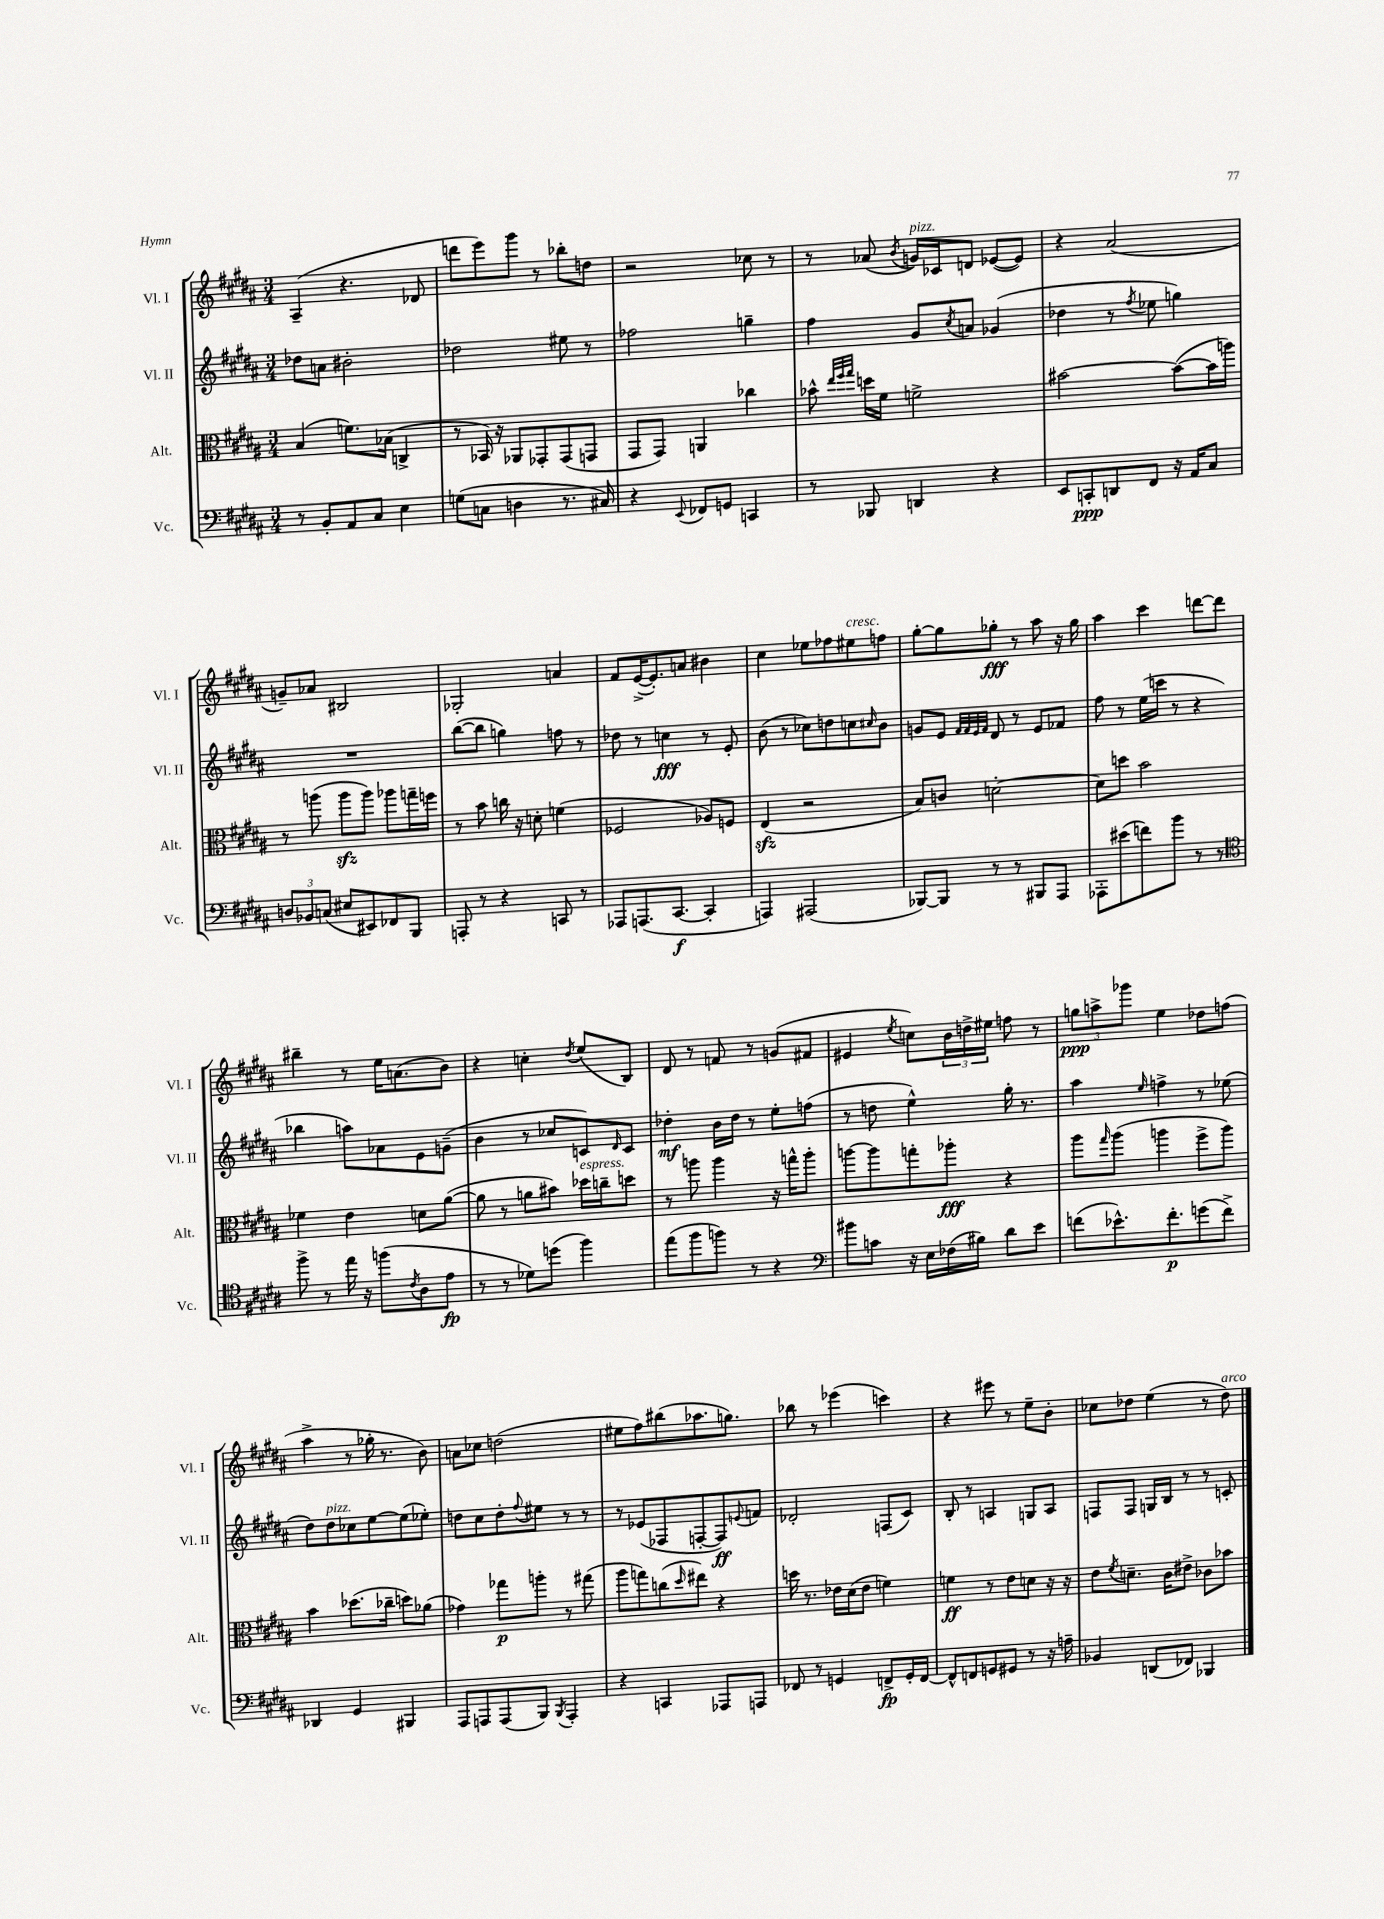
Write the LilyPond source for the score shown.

<<
\new StaffGroup <<
\new Staff = "s0" \with { instrumentName = "Vl. I" shortInstrumentName = "Vl. I" } {
    \clef treble \key b \major \numericTimeSignature \time 3/4
    ais4--( r4. des'8 |
    d'''8 e'''8) gis'''8 r8 bes''8-. d''8 |
    r2 ces''8 r8 |
    r8 aes'8( \acciaccatura { b'8 } g'16^\markup { \italic "pizz." }) ces'16 d'8 ees'8~( ees'8) |
    r4 ais'2( |
    g'8--) aes'8 bis2 |
    ges2-. a'4 |
    fis'8 e'16~->( e'8.-.) a'8 bis'4 |
    cis''4 ees''8 fes''8 eis''8^\markup { \italic "cresc." } f''8 |
    gis''8~-. gis''8 ges''8-.\fff r8 ais''8 r16 ges''16 |
    ais''4 cis'''4 d'''8~ d'''8 |
    bis''4-- r8 e''16 a'8.( b'8) |
    r4 c''4-. \acciaccatura { dis''8 } e''8( b8) |
    dis'8 r8 f'8 r8 g'8( fis'8 |
    eis'4 \acciaccatura { e''8 } c''8) \tuplet 3/2 { b'16 d''16-> eis''16 } f''8 r8 |
    \tuplet 3/2 { g''8\ppp a''8-> ges'''8 } e''4 des''8 f''8( |
    ais''4-> r8 ges''16-. r8. b'8) |
    a'8 ces''8 d''2( |
    eis''8 fis''8) bis''8( aes''8. g''8.) |
    bes''8 r8 ees'''4( c'''4) |
    r4 eis'''8 r8 e''8-- b'8-. |
    ces''8 des''8 e''4( r8 des''8^\markup { \italic "arco" }) \bar "|." |
}
\new Staff = "s1" \with { instrumentName = "Vl. II" shortInstrumentName = "Vl. II" } {
    \clef treble \key b \major \numericTimeSignature \time 3/4
    des''8 a'8 bis'2-. |
    des''2 eis''8 r8 |
    fes''2 g''4-- |
    fis''4 gis'8 \acciaccatura { cis''8 } a'8 ges'4( |
    des''4 r8 \acciaccatura { fis''8 } ees''8 g''4) |
    R2. |
    b''8~( b''8 g''4) f''8 r8 |
    des''8 r8 c''4\fff r8 e'8-. |
    b'8( r8 ces''8) d''8 c''8 \grace { cis''16 } b'8 |
    g'8 e'8 \grace { fis'32 fis'32 e'32 fis'32 } dis'8 r8 e'8 fes'8 |
    fis''8 r8 e''16( c'''16 r8 r4 |
    bes''4 a''8) aes'8 e'8 g'8--( |
    b'4 r8 ces''8 c'8) \grace { dis'16 } c'8 |
    des''4-.\mf b'16 des''16 r8 e''8-. f''8( |
    r8 d''8 e''4-^) gis''16-. r8. |
    ais''4 \grace { e''16 } f''4-> r8 ees''8( |
    dis''8) dis''8^\markup { \italic "pizz." } ces''8 e''8~ e''8( ees''8-.) |
    d''8 cis''8 d''8-. \appoggiatura { fis''8 } eis''8 r8 r8 |
    r8 ees'8( fes8 f8~-. f8\ff) \appoggiatura { e'8 } f'8 |
    des'2-. f8( cis'8) |
    b8-. r8 a4 g8 a8 |
    f8 f8 g16 b16 r8 r8 c'8-. \bar "|." |
}
\new Staff = "s2" \with { instrumentName = "Alt." shortInstrumentName = "Alt." } {
    \clef alto \key b \major \numericTimeSignature \time 3/4
    b4( f'8.) bes16( c4-> |
    r8 bes,16) r16 aes,8 ges,8-. ges,8( g,8 |
    gis,8 gis,8) a,4 ces''4 |
    bes'8-^ \grace { e''32 fis''32 gis''32 } d''16 fis'16 f'2-> |
    bis'2~ bis'8~( bis'16 a''16) |
    r8 a''8( a''8\sfz a''8) aes''8 g''16-- f''16 |
    r8 b'8 c''16 r16 d'8-. f'4( |
    fes2 aes8) f8 |
    e4\sfz( r2 |
    b8) c'8 d'2~-. |
    d'8 d''8 b'2 |
    fes'4 e'4 d'8 ais'8~( |
    ais'8 r8 a'8 bis'8) des''16^\markup { \italic "espress." } c''16-- d''8 |
    r8 a''8 a''4 r16 g''16-^ a''8-. |
    a''8~ a''8 g''8-. aes''8-.\fff r4 |
    ais''8 \grace { gis''16 } ais''8( a''4 fis''8-> a''8) |
    b'4 des''8.( ces''16-- d''8) aes'8( |
    ges'4) ges''8\p a''8-. r8 gis''8( |
    ais''8 g''8) c''8( \grace { dis''16 } eis''8) r4 |
    d''16 r8. ees'16 dis'16( ees'8 f'4) |
    f'4\ff r8 e'8 d'8 r16 r16 |
    e'8 \acciaccatura { fis'8 } d'8.-- cis'16 eis'8-> ces'8 bes'8 \bar "|." |
}
\new Staff = "s3" \with { instrumentName = "Vc." shortInstrumentName = "Vc." } {
    \clef bass \key b \major \numericTimeSignature \time 3/4
    r8 b,8-. ais,8 cis8 e4 |
    g8( c8 d4 r8. cis16) |
    r4 \appoggiatura { e,8 } fes,8 g,8 c,4 |
    r8 bes,,8 d,4 r4 |
    e,8 c,8-.\ppp d,8 fis,8 r16 ais,16 cis8 |
    \tuplet 3/2 { d8 bes,8 c8( } eis8 eis,8) fes,8 b,,8 |
    a,,8-. r8 r4 c,8 r8 |
    aes,,8 a,,8.( cis,8.~\f cis,4-. |
    a,,4) ais,,2( |
    bes,,8~) bes,,8 r8 r8 bis,,8 ais,,8 |
    aes,,8-. eis'8( f'8) b'8 r8 r8 |
    \clef tenor fis''8-> r8 e''16 r16 f''8( \acciaccatura { cis'8 } ais8 e'8\fp |
    r8 r8 des'8) d''8( fis''4) |
    e''8( fis''8 f''8) r8 r4 |
    \clef bass bis'8 c'8 r16 e16 fes16( bis16) dis'8 e'8 |
    f'8( ees'8.-^) f'8.-.\p g'8( f'8->) |
    des,4 gis,4 bis,,4 |
    ais,,8 a,,8 a,,8( b,,8) \acciaccatura { b,,8 } a,,4-. |
    r4 c,4 aes,,8 a,,8 |
    fes,8 r8 g,4 f,8->\fp g,16-. f,16~ |
    f,8-^ f,8 g,8 gis,8 r8 r16 a16-- |
    bes,4 d,8( fes,8) bes,,4 \bar "|." |
}
>>
>>
\layout { \context { \Score \remove "Bar_number_engraver" } }
